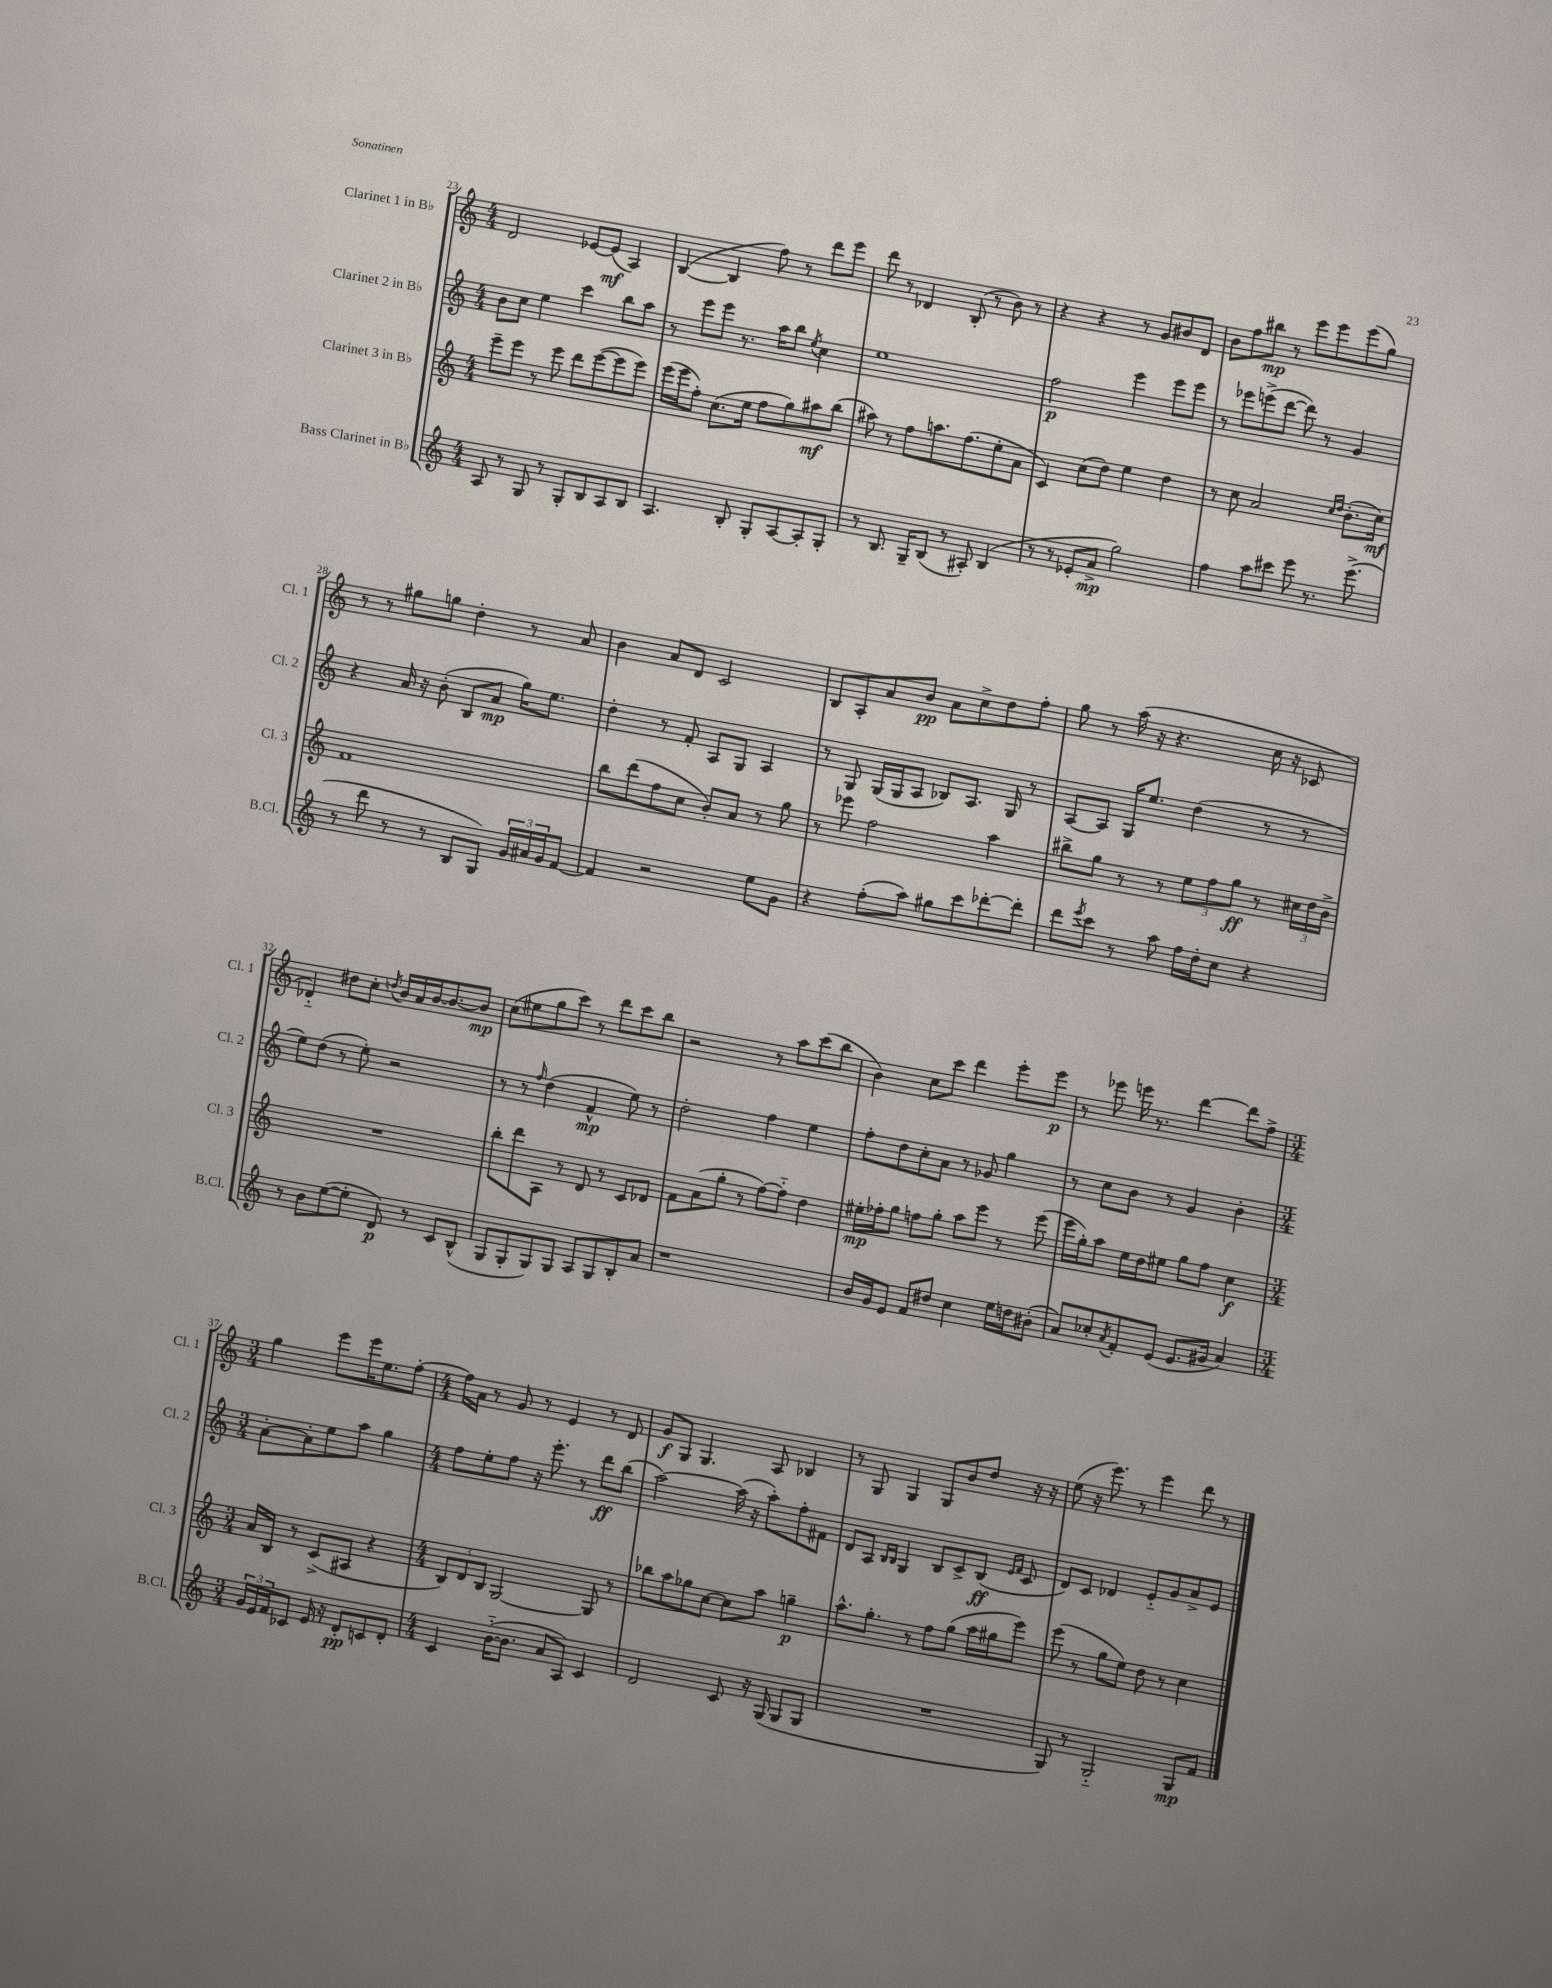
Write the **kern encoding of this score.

**kern	**kern	**kern	**kern
*staff4	*staff3	*staff2	*staff1
*clefG2	*clefG2	*clefG2	*clefG2
*k[]	*k[]	*k[]	*k[]
*M4/4	*M4/4	*M4/4	*M4/4
8A	8eee~	8b	2d
8r	8eee	8cc	.
8G	8r	4ee	.
8r	8eee	.	.
8G'	8ddd	4ccc	[8e-
8B	([8eee	.	(8e-]
8A	8eee]	8bb	4A)
8B	8eee)	8aa	.
=	=	=	=
4.A	(16eee	8r	([4B
.	16eee	.	.
.	8ff')	8eee	.
.	(8.cc	8eee	4B]
8B'	.	8.r	.
.	16ee	.	.
8G'	8ff	.	8ff)
.	.	16aa	.
[8A	8gg)	8bb	8r
.	.	8qee	.
8A']	8aa#	4cc	8ddd
8G'	(8bb	.	8eee
=	=	=	=
8r	8aa#)	1ee	8ddd
8.B	8r	.	8r
.	8ff	.	4d-
16G~	.	.	.
(8B	8.aa	.	.
8r	.	.	(8B'
.	(8.ff	.	.
8A#')	.	.	8r
(4B	8ee'	.	8b)
.	8a	.	8r
=	=	=	=
8r	4c)	2ff	4r
8r	.	.	.
8e-'	(8cc	.	4r
8a^	8dd)	.	.
2gg)	4ee	4eee	8r
.	.	.	8g
.	4dd	8eee	8b#
.	.	8eee	8d
=	=	=	=
4ff	8r	8r	8b
.	8cc	8eee-	8ff
8aa	2a	(8eee^	8bb#
8ccc#	.	[8ddd	8r
8eee	.	8ddd])	8eee
8.r	.	8r	8eee
.	16qqcc	.	.
.	16qqdd	.	.
.	(8.b'	4g	(8eee
(8.eee^	.	.	.
.	.	.	8gg)
.	16cc)	.	.
=	=	=	=
8r	1f	4r	8r
8ddd	.	.	8r
8r	.	16a	8gg#
.	.	16r	.
8r	.	(8b'	8gg
8B	.	8B	4dd'
8G)	.	8a	.
24g	.	16gg)	8r
24a#	.	.	.
.	.	8.ee	.
24g	.	.	.
[8f	.	.	8a
=	=	=	=
4f]	8bb	4dd'	4b
.	(8ddd	.	.
2r	8ff	8r	8a
.	8cc	8f'	8d
.	8b')	8A	2c
.	8a	8G	.
8ee	8r	4A	.
8g	8gg	.	.
=	=	=	=
4r	8r	8r	8B
.	8eee-	8G	8A'
(8ff'	2ff	(16G	8a
.	.	16G	.
8aa)	.	8A	8b
8gg#	.	8B-)	8a
8ccc	.	8.A	8cc^
[8ddd-'	4aa	.	8dd
.	.	16G	.
8ddd-']	.	8r	8ff'
=	=	=	=
8ddd	8bb#^	[8A	8gg
8qeee	.	.	.
8ccc	8gg	8A]	8r
8r	8r	16G	(16aa
.	.	8.ee	16r
8aa	8r	.	4.r
16ff	12ee	(4dd	.
16dd'	.	.	.
.	12ff	.	.
8cc	.	.	.
.	12gg	.	.
4r	8r	8r	16cc
.	.	.	16r
.	24cc#	8r	8c-
.	24dd	.	.
.	24b^	.	.
=	=	=	=
8r	1r	8ee)	4d-'~)
8b	.	(8dd	.
([8ee	.	8r	8dd#
8ee']	.	8ee')	8cc'
.	.	.	8qdd
8d)	.	2r	16b
.	.	.	16a
8r	.	.	[16b
.	.	.	8.b_
8c	.	.	.
(8B^^	.	.	8b]
=	=	=	=
8G	8bb'	8r	(8cc
8G'	8ddd	8r	8ee#
.	.	16qqff	.
8G)	8A	(4dd	8gg
8G	8r	.	8ccc)
8A	8d	4f^^	8r
8G	8r	.	8ddd
8B'	8c	8ee)	8ccc
8a	8d-	8r	8bb
=	=	=	=
1r	8f	2dd'	2r
.	(8a	.	.
.	8gg'	.	.
.	8r	.	.
.	[8ff)	4ff	8r
.	8ff'~]	.	8aa
.	4dd	4ee	(8ccc
.	.	.	8bb
=	=	=	=
16b	16ee#'	8ff'	4b)
16g	16ff-'	.	.
8e	8gg	8dd	.
8f	8ff	8cc'	8cc
8dd#	8gg'	8a	8ccc
4cc	8aa	8r	4ddd
.	8eee	8g-	.
16ee	8r	4gg	8eee'
16dd	.	.	.
(8b#'	(8eee	.	8eee
=	=	=	=
8a)	16eee	8r	8r
.	16gg')	.	.
8cc-'	8aa	8cc	8eee-
8qa	.	.	.
8f'	16ee	8b	16eee
.	16dd	.	8.r
(8e	8ee#	8r	.
8.e	8gg	4g	[4ddd
.	8ff	.	.
16g#	.	.	.
4a)	4cc	4b'	8ddd]
.	.	.	8ff^
=	=	=	=
*M3/4	*M3/4	*M3/4	*M3/4
24g	16a	[8a'	4gg
24e	.	.	.
.	16B	.	.
24f	.	.	.
8c-	8r	8a']	.
16e	(8c^	8ee	8eee
16r	.	.	.
8d'	8A#	8aa	16eee
.	.	.	8.ee
8c	4r	4gg	.
8d'	.	.	[8ff'
=	=	=	=
*M4/4	*M4/4	*M4/4	*M4/4
4c	12B)	8ff	16ff]
.	.	.	16a
.	12d	.	.
.	.	8ee'	8r
.	12B	.	.
([16b'~	[2G	8ff	8g
8.b]	.	.	.
.	.	16r	8r
.	.	8.eee'	.
8a	.	.	4e
8A)	.	8r	.
4c	8G]	8ddd	8r
.	8r	(8bb	8d
=	=	=	=
2d	8bb-	[2aa)	8g
.	8aa	.	8G
.	8gg-	.	4.G
.	[8cc	.	.
8c	8cc]	(16aa]	.
.	.	16r	.
16r	8aa	8aa')	8A
(16G	.	.	.
8G	4gg~	8ff'	4B-
8G	.	8f#	.
=	=	=	=
1r	8.aa^^	8d	8r
.	.	8A	8G
.	8.gg'	.	.
.	.	16qqB	.
.	.	16qqB	.
.	.	4G	4G
.	8r	.	.
.	8ff	8B	8G
.	(8gg	8c^	8b
.	16aa	(8B	8dd
.	16gg#	.	.
.	.	16qqe	.
.	.	16qqf	.
.	8eee)	8c	16r
.	.	.	16r
=	=	=	=
8G)	(8eee	8d)	(8ee
8r	8r	8c	16r
.	.	.	8.eee)
2G'~	8gg	4d-	.
.	8ee)	.	8r
.	8dd	8e'~	4eee
.	8r	8g	.
8G	4cc	8a^	8ddd
8f	.	8e	8r
==	==	==	==
*-	*-	*-	*-
